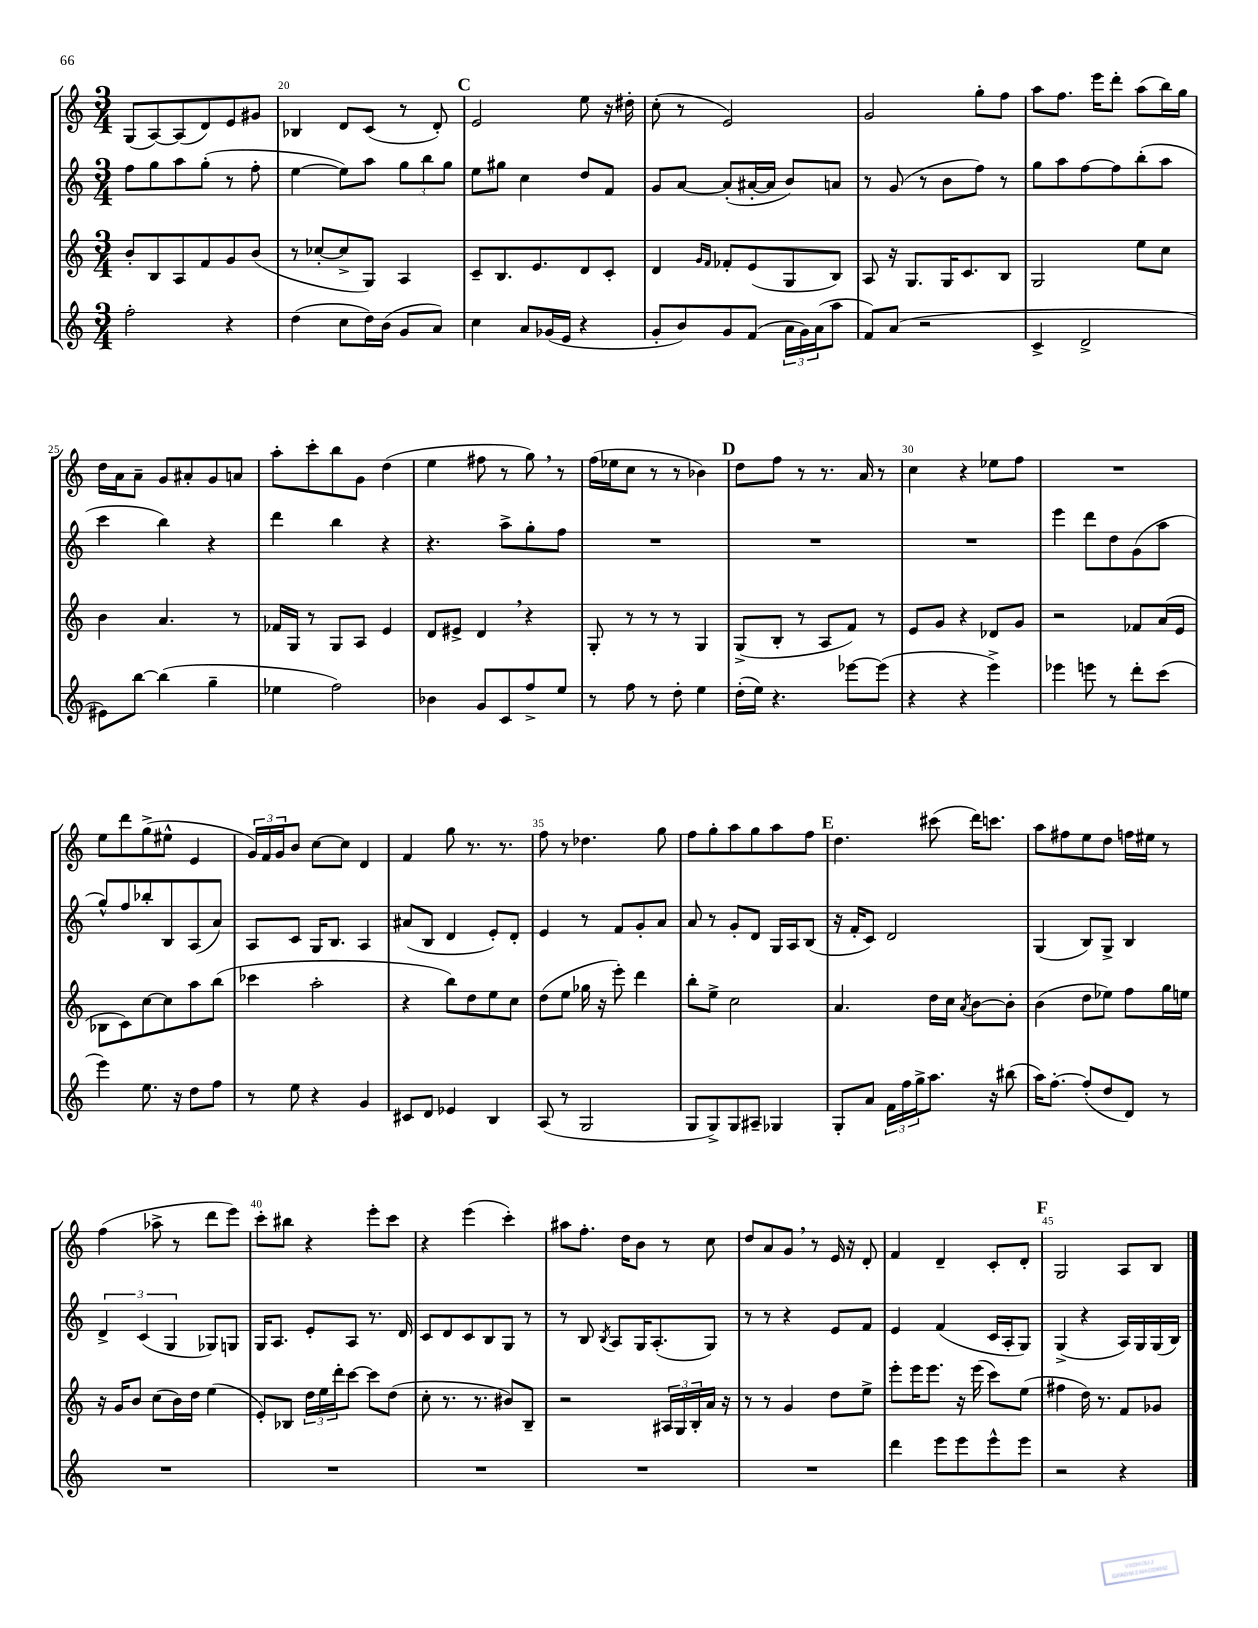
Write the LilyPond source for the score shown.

<<
\new StaffGroup <<
\new Staff = "s0" {
    \clef treble \key c \major \numericTimeSignature \time 3/4
    g8( a8~) a8( d'8) e'8 gis'8 |
    bes4 d'8 c'8( r8 d'8-.) |
    \mark \markup { \bold "C" } e'2 e''8 r16 dis''16-. |
    c''8-.( r8 e'2) |
    g'2 g''8-. f''8 |
    a''8 f''8. e'''16 d'''8-. a''8( b''16) g''16 |
    d''16 a'16 a'8-- g'8 ais'8-. g'8 a'8 |
    a''8-. c'''8-. b''8 g'8 d''4( |
    e''4 fis''8 r8 g''8) \breathe r8 |
    f''16( ees''16 c''8 r8 r8 bes'4) |
    \mark \markup { \bold "D" } d''8 f''8 r8 r8. a'16 r8 |
    c''4 r4 ees''8 f''8 |
    R2. |
    e''8 d'''8 g''8->( eis''8-^ e'4 |
    \tuplet 3/2 { g'16) f'16 g'16 } b'8 c''8~ c''8 d'4 |
    f'4 g''8 r8. r8. |
    f''8 r8 des''4. g''8 |
    f''8 g''8-. a''8 g''8 a''8 f''8 |
    \mark \markup { \bold "E" } d''4. cis'''8( d'''16) c'''8. |
    a''8 fis''8 e''8 d''8 f''16 eis''16 r8 |
    f''4( aes''8-> r8 d'''8 e'''8) |
    c'''8-. bis''8 r4 e'''8-. c'''8 |
    r4 e'''4( c'''4-.) |
    ais''8 f''8.-. d''16 b'8 r8 c''8 |
    d''8 a'8 g'8 \breathe r8 e'16 r16 d'8-. |
    f'4 d'4-- c'8-. d'8-. |
    \mark \markup { \bold "F" } g2 a8 b8 \bar "|." |
}
\new Staff = "s1" {
    \clef treble \key c \major \numericTimeSignature \time 3/4
    f''8 g''8 a''8 g''8-.( r8 f''8-. |
    e''4~ e''8) a''8 \tuplet 3/2 { g''8 b''8 g''8 } |
    \mark \markup { \bold "C" } e''8 gis''8 c''4 d''8 f'8 |
    g'8 a'8~ a'8-.( ais'16~-. ais'16 b'8) a'8 |
    r8 g'8( r8 b'8 f''8) r8 |
    g''8 a''8 f''8~ f''8 b''8-.( a''8 |
    c'''4 b''4) r4 |
    d'''4 b''4 r4 |
    r4. a''8-> g''8-. f''8 |
    R2. |
    \mark \markup { \bold "D" } R2. |
    R2. |
    e'''4 d'''8 d''8 g'8( a''8 |
    g''8-^) f''8 bes''8-. b8 a8( a'8) |
    a8 c'8 g16 b8. a4 |
    ais'8( b8 d'4 e'8-.) d'8-. |
    e'4 r8 f'8 g'8-. a'8 |
    a'8 r8 g'8-. d'8 g16 a16 b8( |
    \mark \markup { \bold "E" } r16 f'16-. c'8) d'2 |
    g4( b8) g8-> b4 |
    \tuplet 3/2 { d'4-> c'4( g4 } ges8) g8 |
    g16 a8. e'8-. a8 r8. d'16 |
    c'8 d'8 c'8 b8 g8 r8 |
    r8 b8 \acciaccatura { b8 } a8 g16 a8.-.( g8) |
    r8 r8 r4 e'8 f'8 |
    e'4 f'4( c'16 a16-. g8) |
    \mark \markup { \bold "F" } g4->( r4 a16) g16 g16( b16) \bar "|." |
}
\new Staff = "s2" {
    \clef treble \key c \major \numericTimeSignature \time 3/4
    b'8-. b8 a8 f'8 g'8 b'8( |
    r8 ces''8~-. ces''8-> g8) a4 |
    \mark \markup { \bold "C" } c'8-- b8. e'8. d'8 c'8-. |
    d'4 \grace { g'16 f'16 } fes'8-. e'8( g8 b8) |
    a8 r16 g8. g16 c'8. b8 |
    g2 e''8 c''8 |
    b'4 a'4. r8 |
    fes'16 g16 r8 g8 a8 e'4 |
    d'8 eis'8-> d'4 \breathe r4 |
    g8-. r8 r8 r8 g4 |
    \mark \markup { \bold "D" } g8->( b8-. r8 a8 f'8) r8 |
    e'8 g'8 r4 des'8 g'8 |
    r2 fes'8 a'16( e'16 |
    bes8 c'8) c''8~ c''8 a''8 b''8( |
    ces'''4 a''2-. |
    r4 b''8) d''8 e''8 c''8 |
    d''8( e''8 ges''16 r16 e'''8-.) d'''4 |
    b''8-. e''8-> c''2 |
    \mark \markup { \bold "E" } a'4. d''16 c''16 \acciaccatura { a'8 } b'8~ b'8-. |
    b'4( d''8 ees''8) f''8 g''16 e''16 |
    r16 g'16 b'8 c''8( b'16) d''16 e''4( |
    e'8-.) bes8 \tuplet 3/2 { d''16 e''16 d'''16-. } c'''8~ c'''8 d''8( |
    c''8-. r8. r8. bis'8) b8-- |
    r2 \tuplet 3/2 { ais16 g16 b16-. } a'16 r16 |
    r8 r8 g'4 d''8 e''8-> |
    e'''8-. e'''16 e'''8. r16 e'''16( c'''8) e''8( |
    \mark \markup { \bold "F" } fis''4 d''16) r8. f'8 ges'8 \bar "|." |
}
\new Staff = "s3" {
    \clef treble \key c \major \numericTimeSignature \time 3/4
    f''2-. r4 |
    d''4( c''8 d''16) b'16( g'8 a'8) |
    \mark \markup { \bold "C" } c''4 a'8 ges'16( e'16 r4 |
    g'8-. b'8) g'8 f'8( \tuplet 3/2 { a'16 g'16) a'16( } a''8 |
    f'8) a'8( r2 |
    c'4-> d'2-> |
    eis'8) b''8~ b''4( g''4-- |
    ees''4 f''2) |
    bes'4 g'8 c'8 f''8-> e''8 |
    r8 f''8 r8 d''8-. e''4 |
    \mark \markup { \bold "D" } d''16-.( e''16) r4. ees'''8~ ees'''8( |
    r4 r4 e'''4->) |
    ees'''4 e'''8 r8 d'''8-. c'''8( |
    e'''4) e''8. r16 d''8 f''8 |
    r8 e''8 r4 g'4 |
    cis'8 d'8 ees'4 b4 |
    a8( r8 g2 |
    g8 g8->) g8 ais8-- ges4 |
    \mark \markup { \bold "E" } g8-. a'8 \tuplet 3/2 { f'16 f''16 g''16-> } a''8. r16 bis''8( |
    a''16) f''8.~-. f''8-.( d''8 d'8) r8 |
    R2. |
    R2. |
    R2. |
    R2. |
    R2. |
    d'''4 e'''8 e'''8 e'''8-^ e'''8 |
    \mark \markup { \bold "F" } r2 r4 \bar "|." |
}
>>
>>
\layout { \context { \Score currentBarNumber = #19 \override BarNumber.break-visibility = ##(#f #t #t) barNumberVisibility = #(every-nth-bar-number-visible 5) } }
